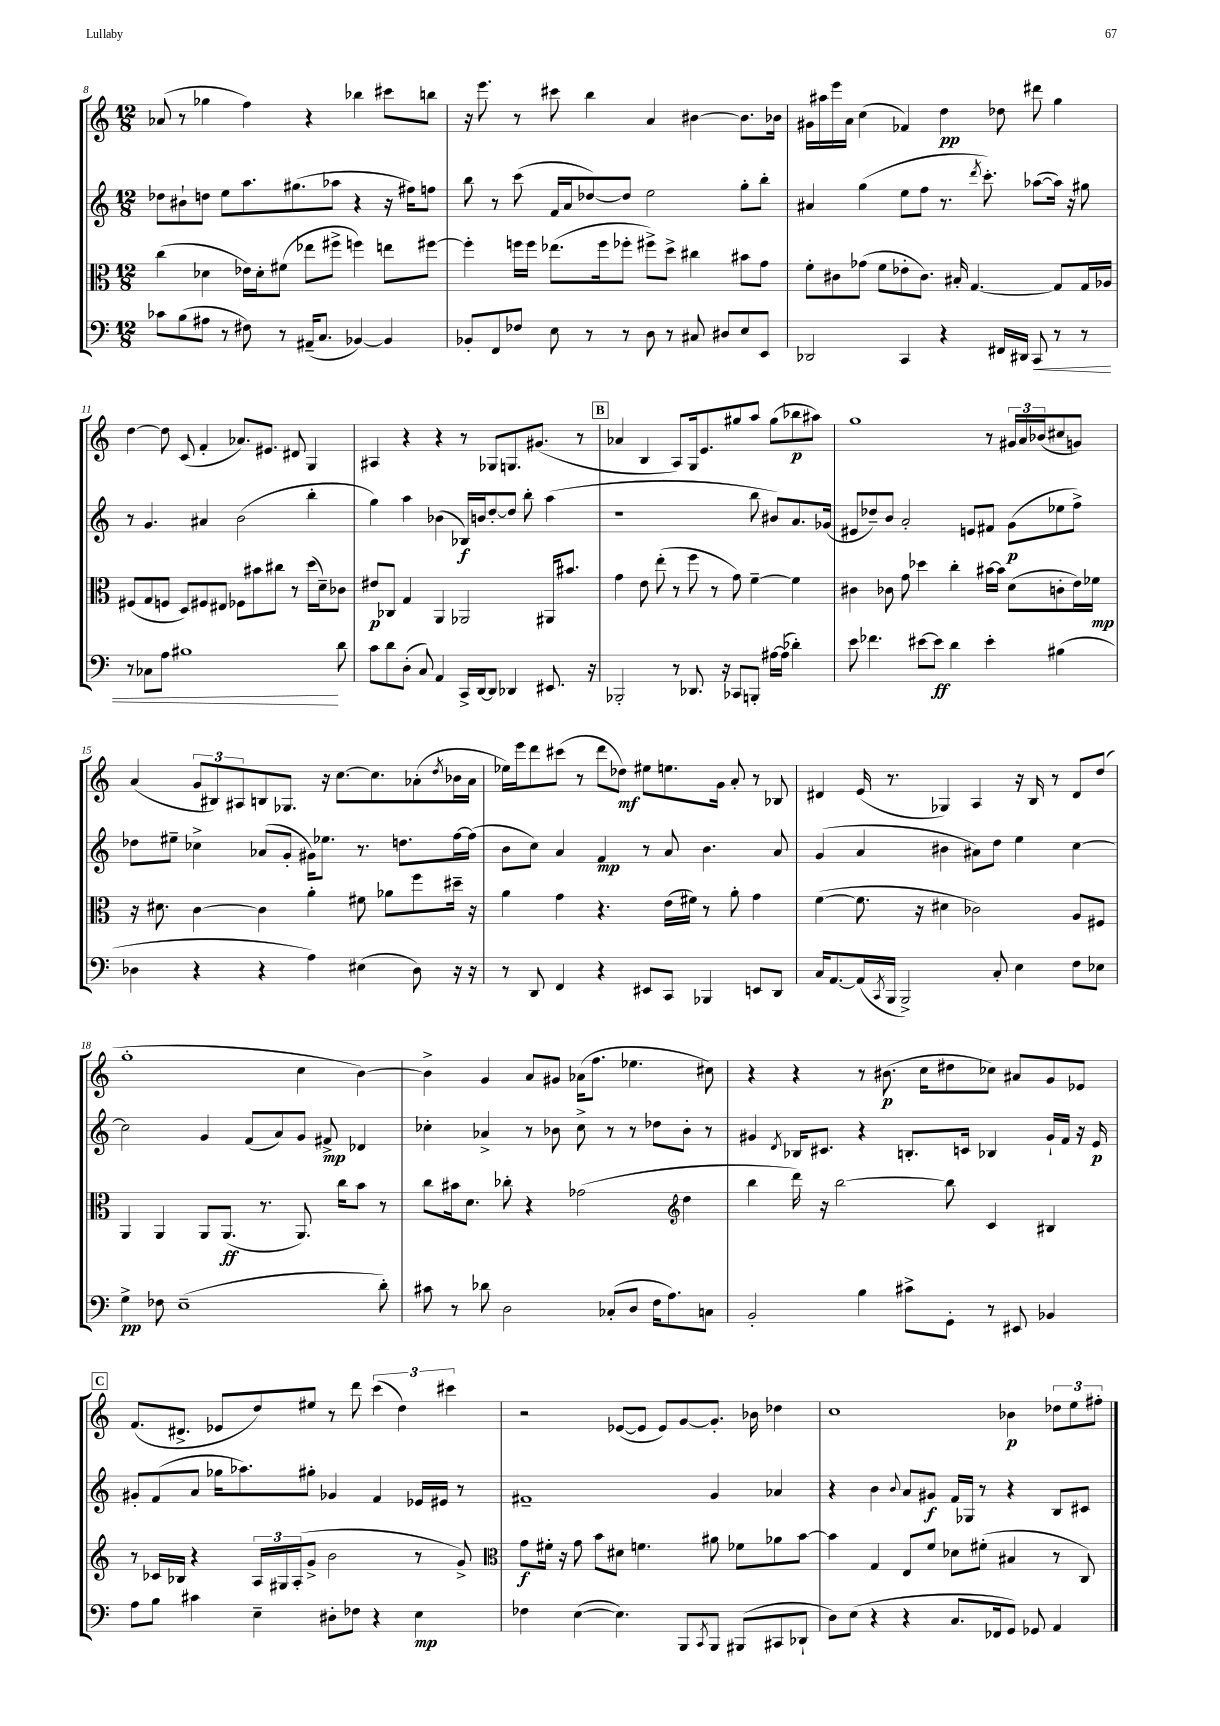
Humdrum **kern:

**kern	**dynam	**kern	**dynam	**kern	**dynam	**kern	**dynam
*part4	*part4	*part3	*part3	*part2	*part2	*part1	*part1
*staff4	*staff4	*staff3	*staff3	*staff2	*staff2	*staff1	*staff1
*clefF4	*	*clefC3	*	*clefG2	*	*clefG2	*
*k[]	*	*k[]	*	*k[]	*	*k[]	*
*M12/8	*	*M12/8	*	*M12/8	*	*M12/8	*
=8	=8	=8	=8	=8	=8	=8	=8
8c-X\L	.	(4cc\	.	8dd-X\L	.	(8a-X/	.
(8B\	.	.	.	8b#X`\	.	8r	.
8A#X\J	.	4d-X\	.	8ddn\J	.	4gg-X\	.
8r	.	.	.	8ee\L	.	.	.
8F#X\)	.	16e-X\LL)	.	8.aa\	.	4ff\)	.
.	.	16d-'\J	.	.	.	.	.
8r	.	(8f#X\J	.	.	.	.	.
.	.	.	.	(8.gg#X\	.	.	.
(16AA#X~/KL	.	8ee-X\L	.	.	.	4r	.
8.C/J	.	.	.	.	.	.	.
.	.	8ff#X^\J	.	8aa-X\J	.	.	.
[4BB-X/)	.	4ffn\)	.	4r	.	4bb-X\	.
4BB-/]	.	8een\L	.	16r	.	8ccc#X\L	.
.	.	.	.	16ff#X\KL)	.	.	.
.	.	[8ff#X\J	.	8ffn\J	.	8bbn\J	.
=9	=9	=9	=9	=9	=9	=9	=9
8BB-X'/L	.	4ff#'\]	.	8bb\	.	16r	.
.	.	.	.	.	.	8.eee\	.
8FF/	.	.	.	8r	.	.	.
8F-X/J	.	16ffn\LL	.	(8ccc\	.	8r	.
.	.	16ff\JJ	.	.	.	.	.
8E\	.	(8.ee-X\L	.	16f/LL	.	8ccc#X\	.
.	.	.	.	16a/J	.	.	.
8r	.	.	.	[8dd-X/)	.	4bb\	.
.	.	16ff\k	.	.	.	.	.
8r	.	8ff-X'\J	.	8dd-/J]	.	.	.
8D\	.	8ff#X^\L)	.	2ee\	.	4a/	.
8r	.	8dd^\J	.	.	.	.	.
8C#X/	.	4cc#X\	.	.	.	[4b#X\	.
8D#X/L	.	.	.	.	.	.	.
8E/	.	8b#X\L	.	8gg'\L	.	8.b#\L]	.
8EE/J	.	8g\J	.	8bb'\J	.	.	.
.	.	.	.	.	.	16b-X\Jk	.
=10	=10	=10	=10	=10	=10	=10	=10
2DD-X/	.	8f'\L	.	4a#X/	.	16g#X\LL	.
.	.	.	.	.	.	16aa#X\	.
.	.	8c#X\	.	.	.	16eee\	.
.	.	.	.	.	.	16a\JJ	.
.	.	(8g-X\J	.	(4gg\	.	(4cc\	.
.	.	8f\L	.	.	.	.	.
4CC/	.	8e-X'\	.	8ee\L	.	4f-X/)	.
.	.	8.c#\J)	.	8ff\J	.	.	.
4r	.	.	.	8.r	.	4dd\	pp
.	.	16B#X'/	.	.	.	.	.
.	.	[4.G/	.	.	.	.	.
.	.	.	.	8qddd/	.	.	.
.	.	.	.	8.ccc'\)	.	.	.
16FF#X/LL	.	.	.	.	.	8dd-X\	.
16DD#X/JJ	.	.	.	.	.	.	.
!	!LO:HP:b	!	!	!	!	!	!
8CC/	<	.	.	([8aa-X\L	.	8ddd#X\	.
8r	.	8G/L]	.	16aa-\Jk])	.	4gg\	.
.	.	.	.	16r	.	.	.
8r	.	16G/L	.	8gg#X\	.	.	.
.	.	16A-X/JJ	.	.	.	.	.
!!LO:LB:g=z
=11	=11	=11	=11	=11	=11	=11	=11
8r	.	(8F#X/L	.	8r	.	[4dd\	.
8C-X\L	.	8G/	.	4.g/	.	.	.
8A\J	.	8Fn/J	.	.	.	8dd\]	.
1B#X	.	8D/L)	.	.	.	(8c/	.
.	.	8F#X/	.	4a#X/	.	4f'/	.
.	.	8E#X/J	.	.	.	.	.
.	.	8F-X\L	.	(2b\	.	8.a-X/L)	.
.	.	8b#X\	.	.	.	.	.
.	.	.	.	.	.	8.e#X/J	.
.	.	8cc#X\J	.	.	.	.	.
.	.	8r	.	.	.	8d#X/	.
.	.	(16dd\LL	.	4bb'\	.	4G/	.
.	.	16d~\J)	.	.	.	.	.
8d\	[	8c-X\J	.	.	.	.	.
=12	=12	=12	=12	=12	=12	=12	=12
8c\L	.	8e#X/L	p	4gg\)	.	4A#X/	.
8d\	.	8C-X/J	.	.	.	.	.
(8D'\J	.	4G/	.	4aa\	.	4r	.
8C/)	.	.	.	.	.	.	.
4AA/	.	4AA/	.	(4b-X\	.	4r	.
16CC^/LL	.	2AA-X/	.	16B-X/LL)	f	8r	.
[16DD/J	.	.	.	16bn/J	.	.	.
8DD/J]	.	.	.	[8dd'/	.	8G-X/L	.
4DD-X/	.	.	.	8dd/J]	.	8.Gn/	.
.	.	.	.	8bb'\	.	.	.
.	.	.	.	.	.	(8.g#X/J	.
8.EE#X/	.	16AA#X/KL	.	(4aa\	.	.	.
.	.	8.b#X/J	.	.	.	.	.
.	.	.	.	.	.	8r	.
16r	.	.	.	.	.	.	.
!!LO:REH:place=s1:t=B
=13	=13	=13	=13	=13	=13	=13	=13
2BBB-X'/	.	4g\	.	1r	.	4a-X/	.
.	.	8e\	.	.	.	4B/	.
.	.	(8ee'\	.	.	.	.	.
8r	.	8r	.	.	.	8A/L)	.
8.DD-X/	.	8ff\	.	.	.	16G/k	.
.	.	.	.	.	.	8.e/	.
.	.	8r	.	.	.	.	.
16r	.	.	.	.	.	.	.
8CC-X/L	.	8g\)	.	.	.	8gg#X/	.
8BBBn'/J	.	[4f~\	.	8bb\	.	8aa/J	.
[16A#X\LL	.	.	.	8b#X/L)	.	(8gg#\L	.
(16A#\JJ]	.	.	.	.	.	.	.
4d-X'\)	.	4f\]	.	8.a/	.	8bb-X\	p
.	.	.	.	.	.	8aa#X\J)	.
.	.	.	.	(16g-X/Jk	.	.	.
=14	=14	=14	=14	=14	=14	=14	=14
8e\	.	4c#X\	.	8e#X/L	.	1gg	.
4.f-X\	.	.	.	8dd-X~/)	.	.	.
.	.	8c-X\	.	8b/J	.	.	.
.	.	8g\	.	2a'/	.	.	.
[8e#X\L	.	4dd-X\	.	.	.	.	.
8e#\J]	ff	.	.	.	.	.	.
4d\	.	4cc'\	.	.	.	.	.
.	.	.	.	8en/L	.	.	.
4e#'\	.	[16b#X\LL	.	8f#X/J	.	8r	.
.	.	16b#\JJ]	.	.	.	.	.
.	.	(8d\L	.	(8g\L	p	24g#X/LL	.
.	.	.	.	.	.	24a/	.
.	.	.	.	.	.	(24b-X/J	.
(4B#X\	.	8cn'\	.	8ee-X\	.	8cc#X/	.
.	.	16e\L)	.	8ff^\J)	.	8gn/J)	.
.	.	16f-X\JJ	mp	.	.	.	.
!!LO:LB:g=z
=15	=15	=15	=15	=15	=15	=15	=15
4D-X\	.	16r	.	8dd-X\L	.	(4a/	.
.	.	8.d#X\	.	.	.	.	.
.	.	.	.	8ee#X~\J	.	.	.
4r	.	[4c\	.	4cc-X^\	.	12g/L	.
.	.	.	.	.	.	12B#X/)	.
.	.	.	.	.	.	12A#X/	.
4r	.	4c\]	.	(8a-X/L	.	8Bn/	.
.	.	.	.	8g'/J	.	8.G-X/J	.
4A\)	.	4a'\	.	16g#X\KL)	.	.	.
.	.	.	.	8.ee-X\J	.	16r	.
.	.	.	.	.	.	[8.cc\L	.
(4E#X\	.	8f#X\	.	8.r	.	.	.
.	.	.	.	.	.	8.cc\]	.
.	.	8a-X\L	.	.	.	.	.
.	.	.	.	8.ddn\L	.	.	.
8D-\)	.	8ff\	.	.	.	(8a-X'\	.
.	.	.	.	.	.	8qdd/	.
16r	.	16dd#X~\Jk	.	[16ff\L	.	16b-X\L	.
16r	.	16r	.	(16ff\JJ]	.	16a-\JJ	.
=16	=16	=16	=16	=16	=16	=16	=16
8r	.	4a\	.	8b\L	.	16ee-X\LL)	.
.	.	.	.	.	.	16eee\J	.
8DD/	.	.	.	8cc\J)	.	8ddd\	.
4FF/	.	4g\	.	4a/	.	(8ccc#X\J	.
.	.	.	.	.	.	8r	.
4r	.	4.r	.	4f/	mp	8ddd\L	.
.	.	.	.	.	.	8dd-X\J)	mf
8EE#X/L	.	.	.	8r	.	8ee#X\L	.
8CC/J	.	(16e\LL	.	8a/	.	8.een\	.
.	.	16f#X\JJ)	.	.	.	.	.
4BBB-X/	.	8r	.	4.b\	.	.	.
.	.	.	.	.	.	16g\Jk	.
.	.	8a'\	.	.	.	8a'/	.
8EEn/L	.	4g\	.	.	.	8r	.
8DD/J	.	.	.	8a/	.	8B-X/	.
=17	=17	=17	=17	=17	=17	=17	=17
16C/KL	.	([4f\	.	(4g/	.	4d#X/	.
[8.AA/	.	.	.	.	.	.	.
(16AA/L]	.	8.f\]	.	4a/	.	(16e/	.
8qCC/	.	.	.	.	.	.	.
16BBB/JJ	.	.	.	.	.	8.r	.
2BBB^/)	.	.	.	.	.	.	.
.	.	16r	.	.	.	.	.
.	.	4d#X\	.	4b#X\	.	4G-X/)	.
.	.	2c-X\)	.	8a#X\L)	.	4A/	.
8C'/	.	.	.	8dd\J	.	.	.
4E\	.	.	.	4ee\	.	16r	.
.	.	.	.	.	.	16B/	.
.	.	.	.	.	.	8r	.
8F\L	.	8A/L	.	[4cc\	.	8d#/L	.
8E-X\J	.	8F#X/J	.	.	.	(8dd/J	.
!!LO:LB:g=z
=18	=18	=18	=18	=18	=18	=18	=18
4G^\	pp	4AA/	.	2cc\]	.	1gg'	.
8F-X\	.	4AA/	.	.	.	.	.
(1E~	.	.	.	.	.	.	.
.	.	8AA/L	.	4g/	.	.	.
.	.	(8.AA/J	ff	.	.	.	.
.	.	.	.	(8f/L	.	.	.
.	.	8.r	.	.	.	.	.
.	.	.	.	8a/)	.	.	.
.	.	8.AA/)	.	8g/J	.	4cc\	.
.	.	.	.	8f#X^/	mp	.	.
.	.	16cc\KL	.	.	.	.	.
.	.	8b\J	.	4d-X/	.	[4b\)	.
8d'\)	.	8r	.	.	.	.	.
=19	=19	=19	=19	=19	=19	=19	=19
8c#X\	.	8cc\L	.	4cc-X'\	.	4b^\]	.
8r	.	16b#X\k	.	.	.	.	.
.	.	8.d\J	.	.	.	.	.
8d-X\	.	.	.	4a-X^/	.	4g/	.
2D\	.	8cc-X'\	.	.	.	.	.
.	.	4r	.	8r	.	8a/L	.
.	.	.	.	8b-X\	.	8g#X/J	.
.	.	(2g-X\	.	8cc-^\	.	(16a-X\KL	.
.	.	.	.	.	.	8.ff\J	.
(8C-X'/L	.	.	.	8r	.	.	.
8D/J	.	.	.	8r	.	4.ee-X\	.
16F\KL	.	.	.	8dd-X\L	.	.	.
8.A\)	.	.	.	.	.	.	.
*	*	*clefG2	*	*	*	*	*
.	.	4dd\	.	8b-'\J	.	.	.
8Cn\J	.	.	.	8r	.	8cc#X\)	.
=20	=20	=20	=20	=20	=20	=20	=20
2BB'/	.	4bb\	.	4g#X/	.	4r	.
.	.	.	.	8qd/	.	.	.
.	.	16ddd\)	.	16B-X/KL	.	4r	.
.	.	16r	.	8.c#X/J	.	.	.
.	.	[2bb\	.	.	.	.	.
4B\	.	.	.	4r	.	8r	.
.	.	.	.	.	.	(8.b#X\	p
8c#X^\L	.	.	.	8.Bn'/L	.	.	.
.	.	.	.	.	.	16cc\KL	.
8GG'\J	.	8bb\]	.	.	.	8dd#X\	.
.	.	.	.	16cn/Jk	.	.	.
8r	.	4c/	.	4B-X/	.	8cc-X\J)	.
8EE#X/	.	.	.	.	.	8a#X/L	.
4BB-X/	.	4B#X/	.	16g#`/LL	.	8g/	.
.	.	.	.	16f/JJ	.	.	.
.	.	.	.	16r	.	8e-X/J	.
.	.	.	.	16e/	p	.	.
!!LO:LB:g=z
!!LO:REH:place=s1:t=C
=21	=21	=21	=21	=21	=21	=21	=21
8A\L	.	8r	.	8g#X'/L	.	(8.f/L	.
8B\J	.	16c-X/LL	.	(8f/	.	.	.
.	.	16B-X/JJ	.	.	.	8.d#X^/J	.
4c#X\	.	4r	.	8a/J	.	.	.
.	.	.	.	16gg-X\KL	.	8e-X/L	.
.	.	.	.	8.aa-X\)	.	.	.
4E~\	.	24A/LL	.	.	.	8dd/)	.
.	.	24G#X/	.	.	.	.	.
.	.	(24A'/J	.	.	.	.	.
.	.	8g^/J	.	8gg#X'\J	.	8ee#X/J	.
8D#X'\L	.	2b\	.	4g-X/	.	8r	.
8F-X\J	.	.	.	.	.	8ddd\	.
4r	.	.	.	4f/	.	(6ccc\	.
.	.	.	.	.	.	6dd\)	.
4E\	mp	8r	.	16e-X/LL	.	.	.
.	.	.	.	16e#X/JJ	.	.	.
.	.	.	.	.	.	6ccc#X\	.
.	.	8g^/)	.	8r	.	.	.
=22	=22	=22	=22	=22	=22	=22	=22
*	*	*clefC3	*	*	*	*	*
4F-X\	.	8g\L	f	1f#X~	.	2r	.
.	.	16f#X'\Jk	.	.	.	.	.
.	.	16r	.	.	.	.	.
([4E\	.	8g\	.	.	.	.	.
.	.	8b\L	.	.	.	.	.
4.E\])	.	8d#X\J	.	.	.	([8e-X/L	.
.	.	4.fn\	.	.	.	8e-/J]	.
.	.	.	.	.	.	8e-/L)	.
8BBB/L	.	.	.	.	.	[8g/	.
8qCC/	.	.	.	.	.	.	.
8BBB/J	.	8a#X\	.	4g/	.	8.g'/J]	.
(8BBB#X/L	.	8f-X\L	.	.	.	.	.
.	.	.	.	.	.	16b-X\	.
8CC#X/	.	8a-X\	.	4a-X/	.	4dd-X\	.
8DD-X`/J	.	[8b\J	.	.	.	.	.
=23	=23	=23	=23	=23	=23	=23	=23
8D\L)	.	4b\]	.	4r	.	1cc	.
(8E\J	.	.	.	.	.	.	.
4r	.	4G/	.	4b\	.	.	.
.	.	.	.	8qqb/	.	.	.
4r	.	8E/L	.	8a/L	.	.	.
.	.	8f/J	.	8g#X/J	f	.	.
8.C/L	.	8d-X\L	.	16f/LL	.	.	.
.	.	.	.	16G-X/JJ	.	.	.
.	.	(8f#X'\J	.	8r	.	.	.
16FF-X/k	.	.	.	.	.	.	.
8GG/J)	.	4B#X/	.	4r	.	4b-X\	p
8GG-X/	.	.	.	.	.	.	.
4AA/	.	8r	.	8B/L	.	12dd-X\L	.
.	.	.	.	.	.	12ee\	.
.	.	8C/)	.	8c#X/J	.	.	.
.	.	.	.	.	.	12ff#X'\J	.
==	==	==	==	==	==	==	==
*-	*-	*-	*-	*-	*-	*-	*-
